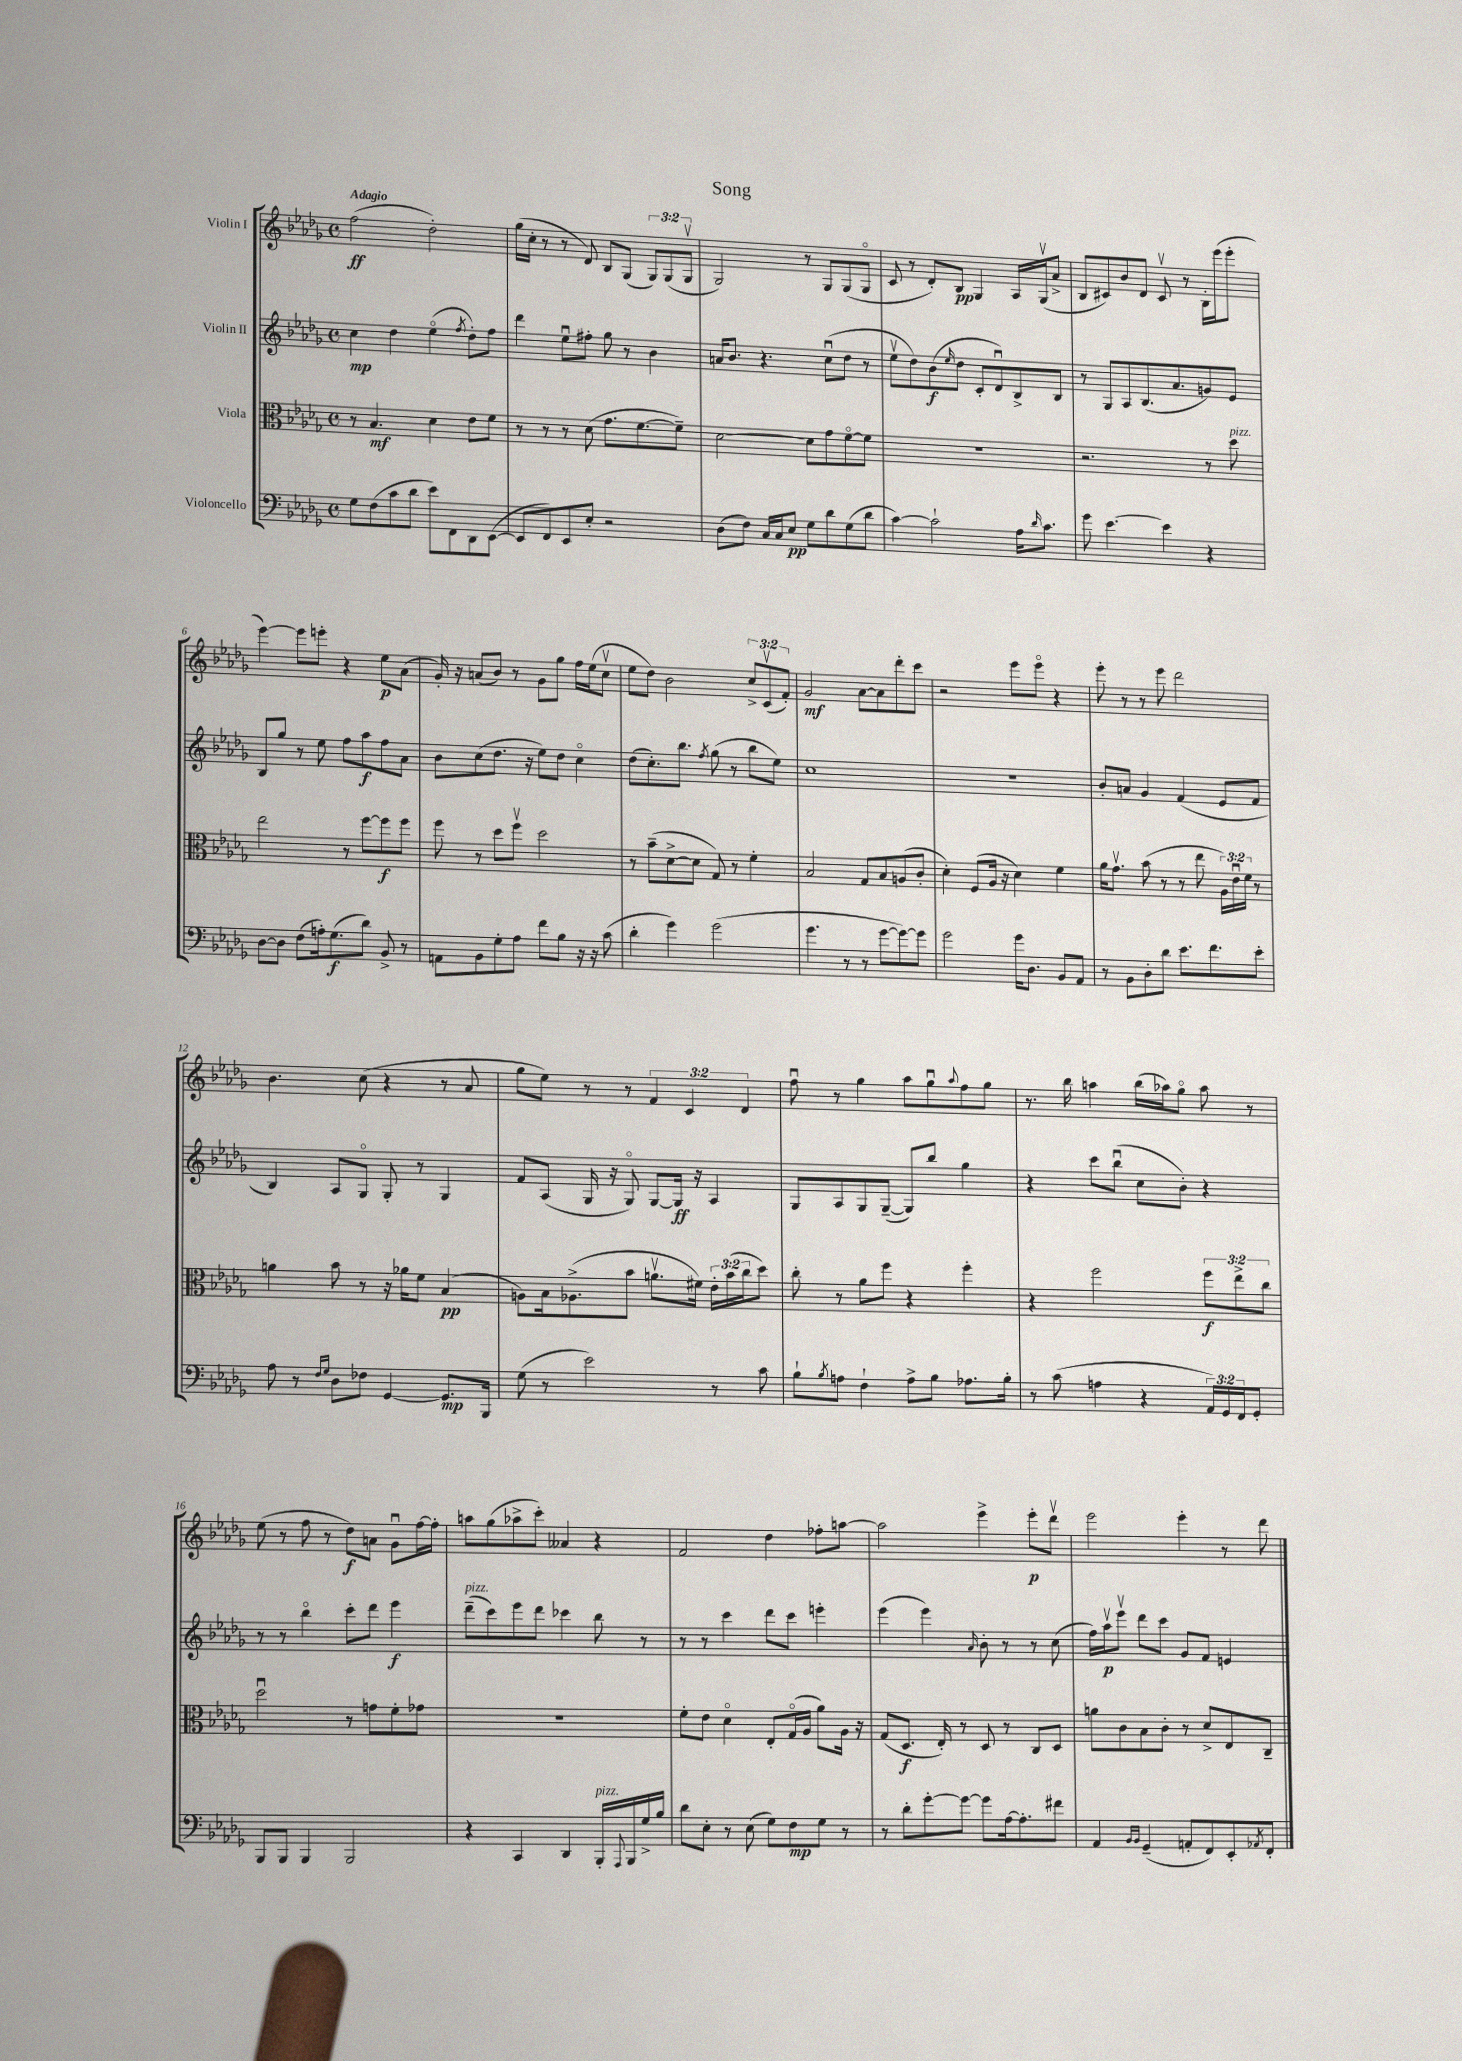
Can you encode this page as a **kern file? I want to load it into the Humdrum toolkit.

**kern	**kern	**kern	**kern
*staff4	*staff3	*staff2	*staff1
*clefF4	*clefC3	*clefG2	*clefG2
*k[b-e-a-d-g-]	*k[b-e-a-d-g-]	*k[b-e-a-d-g-]	*k[b-e-a-d-g-]
*M4/4	*M4/4	*M4/4	*M4/4
*met(c)	*met(c)	*met(c)	*met(c)
8G-	8r	4cc	(2ff
(8F	4.B-	.	.
8c	.	4dd-	.
8d-	.	.	.
8e-)	4d-	(4ee-o	2dd-')
8FF	.	.	.
.	.	8qff	.
8DD-	8e-	8dd-')	.
([8EE-	8f	8ff	.
=	=	=	=
8EE-]	8r	4ddd-	(16gg-
.	.	.	16cc'
8FF)	8r	.	8r
8EE-	8r	8ee-u	8r
8E-'	(8d-	8ff#'	8d-)
2r	8.g-	8gg-	8B-
.	.	8r	(8G-
.	[8.f	.	.
.	.	4b-	12G-)
.	.	.	(12G-
.	8f~])	.	.
.	.	.	12G-v
=	=	=	=
(8D-	[2d-	16a	2G-)
.	.	8.b-	.
8F)	.	.	.
16C	.	4.r	.
16C	.	.	.
8E-	.	.	.
8G-	8d-]	.	8r
8d-	8g-	(8ccu	8G-
(8G-	[8fo	8dd-	(8G-
8d-	8f]	8r	8G-o
=	=	=	=
[4c)	1r	8ee-v	8c
.	.	8dd-)	8r
2c`]	.	(8b-	8d-')
.	.	16qqee-	.
.	.	8dd-	8B-
.	.	8c'	4G-
.	.	8d-u)	.
16A-	.	8B-^	16A-
16qqd-	.	.	.
8.c	.	.	(16G-v
.	.	8B-	8a-^
=	=	=	=
8g-	2.r	8r	8B-
[4.e-	.	8G-	8c#)
.	.	8A-	8b-
.	.	(8.B-	8d-
4e-]	.	.	8c#v
.	.	8.a-	.
.	.	.	8r
4r	8r	8g)	16B-'
.	.	.	(16eee-
.	8dd-	8e-	8eee-'
=	=	=	=
[8D-	2ee-	8B-	[4eee-)
8D-]	.	8gg-	.
(8F	.	8r	8eee-]
16A')	.	8ee-	8eee'
(8.G-	.	.	.
.	8r	8ff	4r
8d-)	[8ff	8aa-	.
8BB-^	8ff]	8ff	8ee-
8r	8ff	8a-	(8a-
=	=	=	=
8AA	8ff	8b-	16g-')
.	.	.	16r
8BB-	8r	(8cc	(8a
8G-'	8dd-	8.dd-	8b-)
8A-	8ffv	.	8r
.	.	16r	.
8f	2dd-	8ee-)	8g-
8B-	.	8dd-	8gg-
16r	.	4cco	16ff
16r	.	.	(16ee-
(8c	.	.	8ccv
=	=	=	=
4d-'	8r	(8dd-	8ee-
.	(8b-~	8.cc')	8dd-)
4g-)	[8d-^	.	2b-
.	.	8.bb-	.
.	8d-]	.	.
.	.	8qff	.
(2g-	8G-)	(8gg-	.
.	8r	8r	.
.	4f'	8bb-	12cc^
.	.	.	(12cv
.	.	8ee-)	.
.	.	.	12f')
=	=	=	=
4.g-	2B-	1cc	2g-
8r	.	.	.
8r	8G-	.	[8a-
[8g-	8B-	.	8a-]
8g-_)	(8A	.	8ddd-'
8g-]	8c'	.	8ccc
=	=	=	=
2g-	4d-')	1r	2r
.	(8F	.	.
.	16A-	.	.
.	16r	.	.
16g-	4d-)	.	8eee-
8.D-	.	.	.
.	.	.	8eee-o
8BB-	4f	.	4r
8AA-	.	.	.
=	=	=	=
8r	16a-	8b-'	8eee-'
.	8.g-v	.	.
8BB-	.	8a	8r
8D-'	(8b-	4g-	8r
8d-	8r	.	8eee-
8.e-	8r	(4f	2ddd-
.	8ee-	.	.
8.f	.	.	.
.	24A-)	8e-	.
.	24e-u	.	.
.	24f	.	.
8e-'	8r	8f	.
=	=	=	=
8A-	4a	4B-)	4.b-
8r	.	.	.
16qqF	.	.	.
16qqG-	.	.	.
8D-	8b-	8A-	.
8F-	8r	8G-o	(8cc
[4GG-	16r	8G-'	4r
.	16a-	.	.
.	8f	8r	.
8.GG-]	(4B-	4G-	8r
.	.	.	8a-
16BBB-	.	.	.
=	=	=	=
(8G-	8A)	8f	8gg-
8r	16B-	(8A-	8ee-)
.	(8.A-^	.	.
2e-)	.	16G-	8r
.	.	16r	.
.	8b-	8G-o)	8r
.	8.av	[8G-	6f
.	.	16G-]	.
.	.	.	6c
.	16f#)	16r	.
8r	24e-'	4A-	.
.	(24b-	.	.
.	24cc	.	6d-
8c	8dd-)	.	.
=	=	=	=
8B-`	8cc'	8G-	8ffu
8qB-	.	.	.
8A	8r	8A-	8r
4F`	8a-	8G-	4gg-
.	8ff	([8G-~	.
8A^	4r	8G-])	8aa-
8B-	.	8bb-	8gg-u
.	.	.	8qqaa-
8.A-	4ff'	4gg-	8ff
.	.	.	8gg-
16B-'	.	.	.
=	=	=	=
8r	4r	4r	8.r
(8c	.	.	.
.	.	.	16bb-
4A	2ff	8ccc	4aa
.	.	(8bb-u	.
4r	.	8cc	(16bb-
.	.	.	16aa-)
.	.	8b-')	8gg-o
24AA-)	12ff	4r	8aa-
24GG-	.	.	.
24FF	12ee-^	.	.
8GG-'	.	.	8r
.	12cc	.	.
=	=	=	=
8BBB-	2dd-u	8r	(8ee-
8BBB-	.	8r	8r
4BBB-	.	4bb-o	8ff
.	.	.	8r
2BBB-	8r	8ccc'	8dd-)
.	8g	8ddd-	8a
.	8f'	4eee-	8g-u
.	8g-	.	[16ff
.	.	.	16ff']
=	=	=	=
4r	1r	(8ddd-~	8aa
.	.	8ccc)	(8gg-
4CC	.	8eee-	8aa-^
.	.	8ddd-	8ccc')
4DD-	.	4ccc-	4a--
16BBB-'	.	8bb-	4r
8qqAAA-	.	.	.
16BBB-	.	.	.
16G-^	.	8r	.
16B-	.	.	.
=	=	=	=
8d-	8f'	8r	2f
8E-'	8e-	8r	.
8r	4d-o	4ccc	.
(8E-	.	.	.
8G-)	8E-'	8ddd-	4dd-
8F	(16G-o	8ccc	.
.	16A-	.	.
8G-	8a-)	4eee'	8ff-'
8r	16A-	.	[8aa
.	16r	.	.
=	=	=	=
8r	(8G-	(4eee-	2aa]
8d-'	8.D-	.	.
[8g-'	.	4eee-)	.
.	16E-')	.	.
8g-_	8r	.	.
.	.	16qqa-	.
8g-]	8D-	8b-'	4eee-^
[16A-	8r	8r	.
8.A-']	.	.	.
.	8C	8r	8eee-'
8f#	8D-	(8cc	8ddd-v
=	=	=	=
4AA-	8a	16ff)	2eee-
.	.	16aa-v	.
.	8c	8eee-v	.
16qqBB-	.	.	.
16qqBB-	.	.	.
(4GG-~	8B-	8ddd-	.
.	8c'	8ccc	.
8AA'	8r	8g-	4eee-'
8FF)	8d-^	8f	.
8EE-'	8E-	4e	8r
8qAA-	.	.	.
8FF'	8C~	.	8ddd-
==	==	==	==
*-	*-	*-	*-
